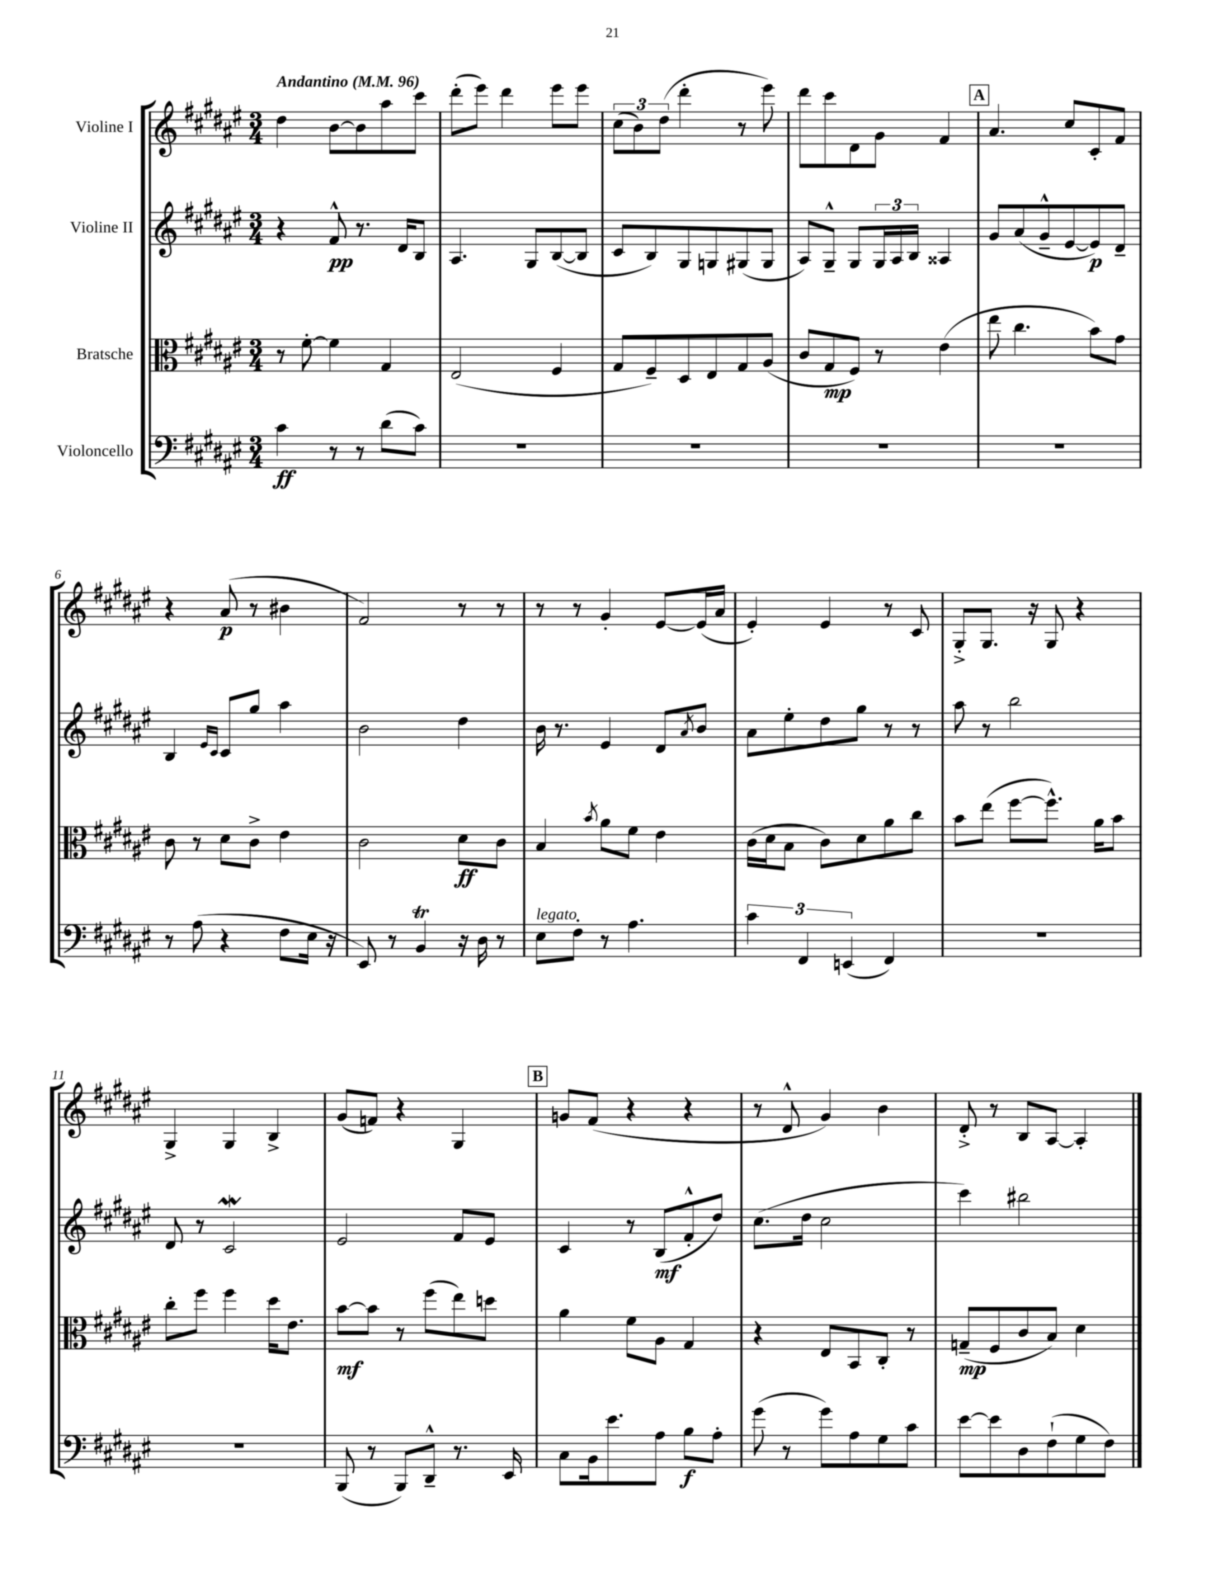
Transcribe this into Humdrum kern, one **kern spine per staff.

**kern	**kern	**kern	**kern
*staff4	*staff3	*staff2	*staff1
*clefF4	*clefC3	*clefG2	*clefG2
*k[f#c#g#d#a#e#]	*k[f#c#g#d#a#e#]	*k[f#c#g#d#a#e#]	*k[f#c#g#d#a#e#]
*M3/4	*M3/4	*M3/4	*M3/4
*MM96	*MM96	*MM96	*MM96
4c#	8r	4r	4dd#
.	[8f#'	.	.
8r	4f#]	8f#^^	[8b
8r	.	8.r	8b]
(8d#	4G#	.	8aa#
.	.	16d#	.
8c#)	.	8B	8ccc#
=	=	=	=
2.r	(2E#	4.A#	(8ddd#'
.	.	.	8eee#)
.	.	.	4ddd#
.	.	8G#	.
.	4F#	([8B	8eee#
.	.	8B]	8eee#
=	=	=	=
2.r	8G#	8c#	(12cc#
.	.	.	12b)
.	8F#~)	8B)	.
.	.	.	(12dd#
.	8D#	8G#	4ddd#'
.	8E#	8G	.
.	8G#	(8G#	8r
.	(8A#	8G#	8eee#)
=	=	=	=
2.r	8c#	8A#)	8ddd#
.	8G#	8G#~^^	8ccc#
.	8F#)	8G#	8d#
.	8r	24G#	8g#
.	.	24A#	.
.	.	24B	.
.	(4e#	4A##	4f#
=	=	=	=
2.r	8ee#	8g#	4.a#
.	4.cc#	(8a#	.
.	.	8g#~^^	.
.	.	[8e#	8cc#
.	8b)	8e#])	8c#'
.	8g#	8d#~	8f#
=	=	=	=
8r	8c#	4B	4r
(8A#	8r	.	.
.	.	16qqe#	.
.	.	16qqc#	.
4r	8d#	8c#	(8a#
.	8c#^	8gg#	8r
8F#	4e#	4aa#	4b#
16E#	.	.	.
16r	.	.	.
=	=	=	=
8EE#)	2c#	2b	2f#)
8r	.	.	.
4BB	.	.	.
16r	8d#	4dd#	8r
16D#	.	.	.
8r	8c#	.	8r
=	=	=	=
8E#	4B	16b	8r
.	.	8.r	.
8F#'	.	.	8r
.	8qb	.	.
8r	8a#	4e#	4g#'
4.A#	8f#	.	.
.	4e#	8d#	[8e#
.	.	8qa#	.
.	.	8b	(16e#]
.	.	.	16a#
=	=	=	=
6c#	(16c#	8a#	4e#')
.	16d#	.	.
.	8B	8ee#'	.
6FF#	.	.	.
.	8c#)	8dd#	4e#
(6EE	.	.	.
.	8d#	8gg#	.
4FF#)	8a#	8r	8r
.	8cc#	8r	8c#
=	=	=	=
2.r	8b	8aa#	8G#'^
.	(8ee#	8r	8.G#
.	[8ff#	2bb	.
.	.	.	16r
.	8.ff#^^])	.	8G#
.	.	.	4r
.	16a#	.	.
.	8b	.	.
=	=	=	=
2.r	8cc#'	8d#	4G#^
.	8ff#	8r	.
.	4ff#	2c#	4G#
.	16dd#	.	4B^
.	8.e#	.	.
=	=	=	=
(8BBB	[8b	2e#	(8g#
8r	8b]	.	8f)
8BBB)	8r	.	4r
8DD#~^^	(8ff#	.	.
8.r	8ee#)	8f#	4G#
.	8dd	8e#	.
16EE#	.	.	.
=	=	=	=
8C#	4a#	4c#	8g
16BB	.	.	(8f#
8.e#	.	.	.
.	8f#	8r	4r
8A#	8A#	(8B	.
8B	4G#	8f#'^^	4r
8A#'	.	8dd#)	.
=	=	=	=
(8g#	4r	(8.cc#	8r
8r	.	.	8d#^^
.	.	16dd#	.
8g#)	8E#	2cc#	4g#)
8A#	8BB	.	.
8G#	8C#'	.	4b
8c#	8r	.	.
=	=	=	=
[8e#	(8G~	4ccc#)	8d#'^
8e#]	8F#	.	8r
8D#	8c#	2bb#	8B
(8F#`	8B)	.	[8A#
8G#	4d#	.	4A#']
8F#)	.	.	.
==	==	==	==
*-	*-	*-	*-
